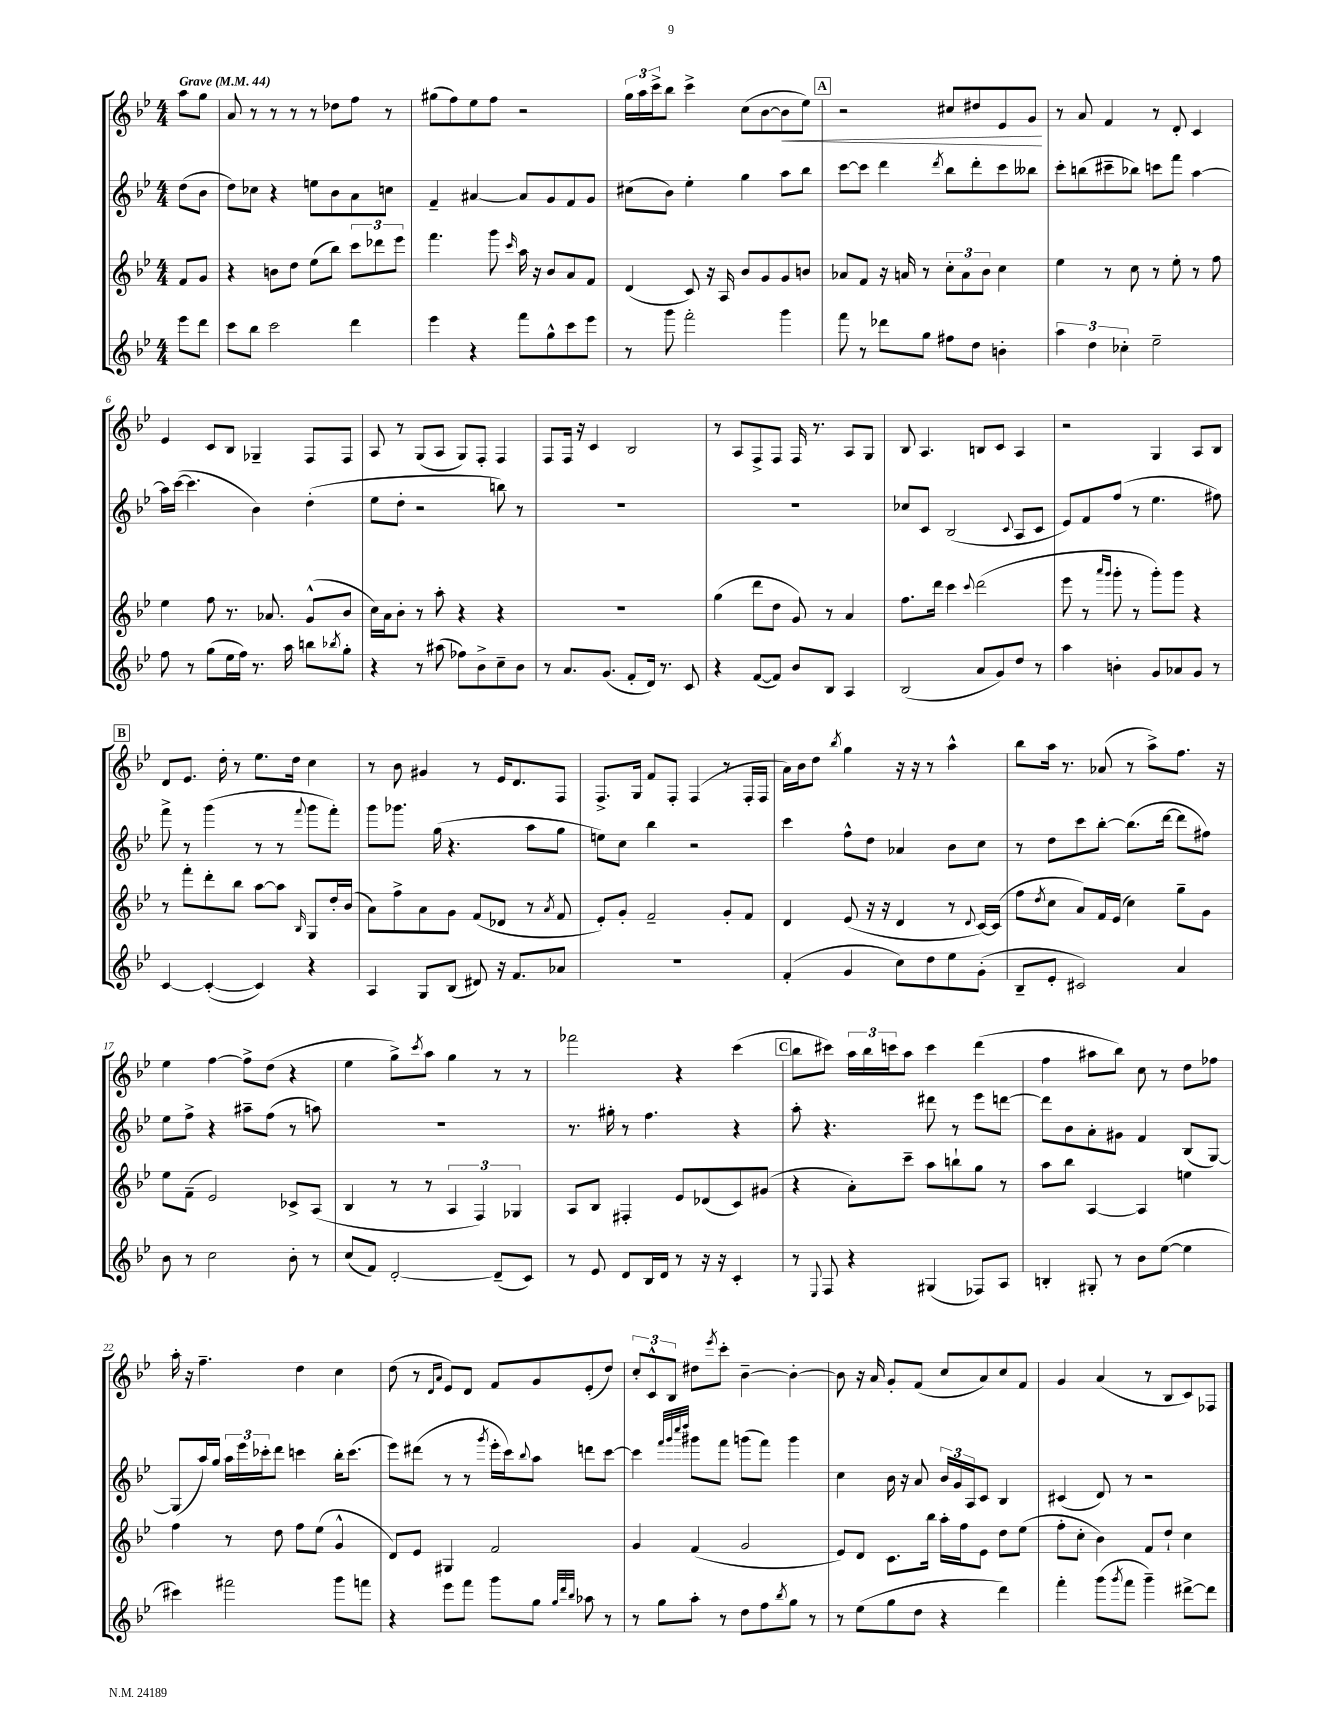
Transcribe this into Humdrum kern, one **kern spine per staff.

**kern	**kern	**kern	**kern
*staff4	*staff3	*staff2	*staff1
*clefG2	*clefG2	*clefG2	*clefG2
*k[b-e-]	*k[b-e-]	*k[b-e-]	*k[b-e-]
*M4/4	*M4/4	*M4/4	*M4/4
*MM44	*MM44	*MM44	*MM44
8eee-	8f	(8dd	8aa
8ddd	8g	8b-	8gg
=	=	=	=
8ccc	4r	8dd)	8a
8bb-	.	8cc-	8r
2ccc	8b	4r	8r
.	8dd	.	8r
.	(8ee-	8ee	8r
.	8bb-)	8b-	8dd-
4ddd	12ccc	8a	8ff
.	12ddd-	.	.
.	.	8cc	8r
.	12eee-	.	.
=	=	=	=
4eee-	4.fff	4f~	(8gg#
.	.	.	8ff)
4r	.	[4a#	8ee-
.	8ggg	.	8ff
.	16qqccc	.	.
8fff	16aa	8a#]	2r
.	16r	.	.
8gg^^	8b-	8g	.
8ccc	8a	8f	.
8eee-	8f	8g	.
=	=	=	=
8r	(4d	(8cc#	24gg
.	.	.	24aa
.	.	.	24ccc^
8ggg	.	8b-)	8bb-
2fff'	8c)	4ee-'	4ccc^
.	16r	.	.
.	16A	.	.
.	8b-	4gg	(8cc
.	8g	.	[8b-
4ggg	8g	8aa	8b-]
.	8b	8bb-	8ee-)
=	=	=	=
8fff	8a-	[8ccc	2r
8r	8f	8ccc]	.
8ddd-	16r	4ddd	.
.	16a	.	.
8gg	8r	.	.
.	.	8qddd	.
8ff#	12cc'	8bb-	8cc#
.	12a	.	.
8dd	.	8ddd'	8dd#
.	12b-	.	.
4b'	4cc	8ccc	8e-
.	.	8bb--	8g
=	=	=	=
6aa	4ee-	8ccc'	8r
.	.	(8bb	8a
6dd	.	.	.
.	8r	8ccc#~	4f
6cc-'	.	.	.
.	8cc	8bb-)	.
2ee-~	8r	8ccc	8r
.	8ee-'	8fff	8d'
.	8r	[4aa	4c
.	8ff	.	.
=	=	=	=
8ff	4ee-	16aa]	4e-
.	.	([16ccc	.
8r	.	4.ccc]	.
(8gg	8ff	.	8c
16ee-	8.r	.	8B-
16ff)	.	.	.
8.r	.	4b-)	4G-~
.	8.a-	.	.
16aa	.	.	.
8bb	(8g^^	(4dd'	8F
8qbb-	.	.	.
8gg'	8b-	.	8F
=	=	=	=
4r	16cc)	8ee-	8A
.	16a	.	.
.	8b-'	8dd'	8r
8r	8r	2r	(8G
(8aa#	8aa'	.	8A
8ff-)	4r	.	8G)
8b-^	.	.	8F'
8cc~	4r	8bb)	4F
8b-	.	8r	.
=	=	=	=
8r	1r	1r	8F
8.a	.	.	16F
.	.	.	16r
.	.	.	4c
(8.g	.	.	.
8f'	.	.	2B-
16d)	.	.	.
8.r	.	.	.
8c	.	.	.
=	=	=	=
4r	(4gg	1r	8r
.	.	.	8A
([8f	8ddd	.	8F^
8f])	8dd	.	8F
8b-	8g)	.	16F
.	.	.	8.r
8B-	8r	.	.
4A	4a	.	8A
.	.	.	8G
=	=	=	=
(2B-	8.ff	8cc-	8B-
.	.	8c	4.A
.	16ddd	.	.
.	4ccc	(2B-	.
.	8qqccc	.	.
8a	(2ddd	.	8B
8g)	.	.	8c
.	.	8qqc	.
8dd	.	8A	4A
8r	.	8c	.
=	=	=	=
4aa	8eee-	8e-)	2r
.	8r	8f	.
.	16qqaaa	.	.
.	16qqggg	.	.
4b'	8ggg'	(8ff	.
.	8r	8r	.
8g	8ggg')	4.ee-	4G
8a-	8ggg	.	.
8g	4r	.	8A
8r	.	8ff#)	8B-
=	=	=	=
[4c	8r	8fff^	8d
.	8fff'	8r	8.e-
(4c'_	8ddd'	(4ggg	.
.	.	.	16dd'
.	8bb-	.	8r
4c])	[8aa	8r	8.ee-
.	8aa]	8r	.
.	.	.	16dd
.	16qqB-	8qqfff	.
4r	8G	8ggg	4cc
.	16dd'	8fff')	.
.	(16b-	.	.
=	=	=	=
4A	8a)	8ggg	8r
.	8ff^	8.ggg-	8b-
8G	8a	.	4g#
.	.	(16gg	.
(8B-	8g	4.r	.
8d#)	(8f	.	8r
16r	8d-	.	16e-
8.f	.	.	8.d
.	8r	8aa	.
.	8qa	.	.
8a-	8f	8gg	8F
=	=	=	=
1r	8e-')	8ee)	8.F^
.	8g'	8cc	.
.	.	.	16G
.	2f~	4bb-	8f
.	.	.	8F'
.	.	2r	(4F
.	8g'	.	8r
.	8f	.	16F'
.	.	.	16F
=	=	=	=
(4f'	4d	4ccc	16a)
.	.	.	16b-
.	.	.	8dd
.	.	.	8qbb-
4g	(8e-	8ff^^	4gg
.	16r	8dd	.
.	16r	.	.
8cc)	4d	4a-	16r
.	.	.	16r
8dd	.	.	8r
8ee-	8r	8b-	4aa^^
.	8qqd	.	.
(8g'	[16c)	8cc	.
.	(16c]	.	.
=	=	=	=
8B-~	8ff	8r	8bb-
.	8qdd	.	.
8e-'	8cc	8dd	16aa
.	.	.	8.r
2c#)	8a)	8ccc	.
.	16f	[8bb-'	(8a-
.	(16e-	.	.
.	4cc)	(8.bb-]	8r
.	.	.	8aa^)
.	.	[16ddd	.
4a	8gg~	8ddd]	8.ff
.	8g	8ff#)	.
.	.	.	16r
=	=	=	=
8b-	8ee-	8ee-	4ee-
8r	(8f~	8ff^	.
2cc	2e-)	4r	[4ff
.	.	8aa#~	8ff^]
.	.	(8ff	(8dd
8b-'	8c-^	8r	4r
8r	(8A	8aa)	.
=	=	=	=
(8cc	4B-	1r	4ee-
8f)	.	.	.
[2d'	8r	.	8gg^)
.	.	.	8qccc
.	8r	.	8aa
.	6A	.	4gg
.	6F)	.	.
(8d~]	.	.	8r
.	6G-	.	.
8c)	.	.	8r
=	=	=	=
8r	8A	8.r	2fff-
8e-	8B-	.	.
.	.	16gg#'	.
8d	4F#'	8r	.
16B-	.	4.ff	.
16d	.	.	.
8r	8e-	.	4r
16r	(8d-	.	.
16r	.	.	.
4c'	8c)	4r	(4ccc
.	(8g#	.	.
=	=	=	=
8r	4r	8aa'	8bb-
8qqE-	.	.	.
8F	.	4.r	8ccc#)
4r	8a')	.	24aa
.	.	.	24bb-
.	.	.	24ccc
.	8ccc~	.	8aa
(4G#	8aa	8ddd#	4ccc
.	8bb`	8r	.
8F-)	8gg	8eee-	(4ddd
8A	8r	[8ddd	.
=	=	=	=
4B'	8aa	8ddd]	4ff
.	8bb-	8b-	.
8G#'	[4A	8a'	8aa#
8r	.	8g#	8bb-)
8b-	4A]	4f	8cc
([8ee-	.	.	8r
4ee-]	4ee	(8B-	8dd
.	.	[8G)	8ff-
=	=	=	=
4ccc#)	4ff	(8G]	16aa'
.	.	.	16r
.	.	16aa)	4.ff~
.	.	16gg	.
2fff#	8r	24aa	.
.	.	24eee-	.
.	.	24ccc-'	.
.	8dd	8ddd	.
.	8ff	4ccc	4dd
.	(8ee-	.	.
8ggg	4g^^	16bb-'	4cc
.	.	(8.ccc	.
8fff	.	.	.
=	=	=	=
4r	8d)	8eee-)	(8dd
.	8e-	(8ddd#	8r
.	.	.	16qqd
.	.	.	16qqa
8eee-	4G#	8r	8e-)
8fff	.	8r	8d
.	.	8qggg	.
8ggg	2f	16eee-'	8f
.	.	16ccc)	.
.	.	8qqbb-	.
8gg	.	8aa	8g
32qqgg	.	.	.
32qqddd	.	.	.
32qqbb-	.	.	.
8aa-	.	8ddd	(8e-'
8r	.	[8ccc	8dd)
=	=	=	=
8r	4g	4ccc]	12cc'
.	.	.	12c^^
8gg	.	.	.
.	.	.	12B-
.	.	32qqfff	.
.	.	32qqggg	.
.	.	32qqcccc	.
.	.	32qqdddd	.
8aa'	(4f	8ggg#	8dd#
.	.	.	8qeee-
8r	.	8fff	8ccc'
8dd	2g	(8ggg	[4b-~
8ff	.	8fff)	.
8qbb-	.	.	.
8gg	.	4ggg	4b-'_
8r	.	.	.
=	=	=	=
8r	8e-)	4cc	8b-]
(8ee-	8d	.	16r
.	.	.	16a
8gg	8.c	16b-	8g'
.	.	16r	.
8dd	.	8a	(8f
.	16bb-	.	.
4r	16aa'	24b-	8cc
.	.	24g	.
.	16ff	.	.
.	.	24A	.
.	8e-	8c	8a)
4ddd)	8dd	4B-	8cc
.	(8ee-	.	8f
=	=	=	=
4fff'	8ff'	(4c#	4g
.	8cc'	.	.
(8ggg	4b-)	8d)	(4a
8qggg	.	.	.
8fff	.	8r	.
4ggg~)	8f	2r	8r
.	8dd`	.	8B-
[8ddd#^	4cc	.	8c)
8ddd#]	.	.	8F-
==	==	==	==
*-	*-	*-	*-
